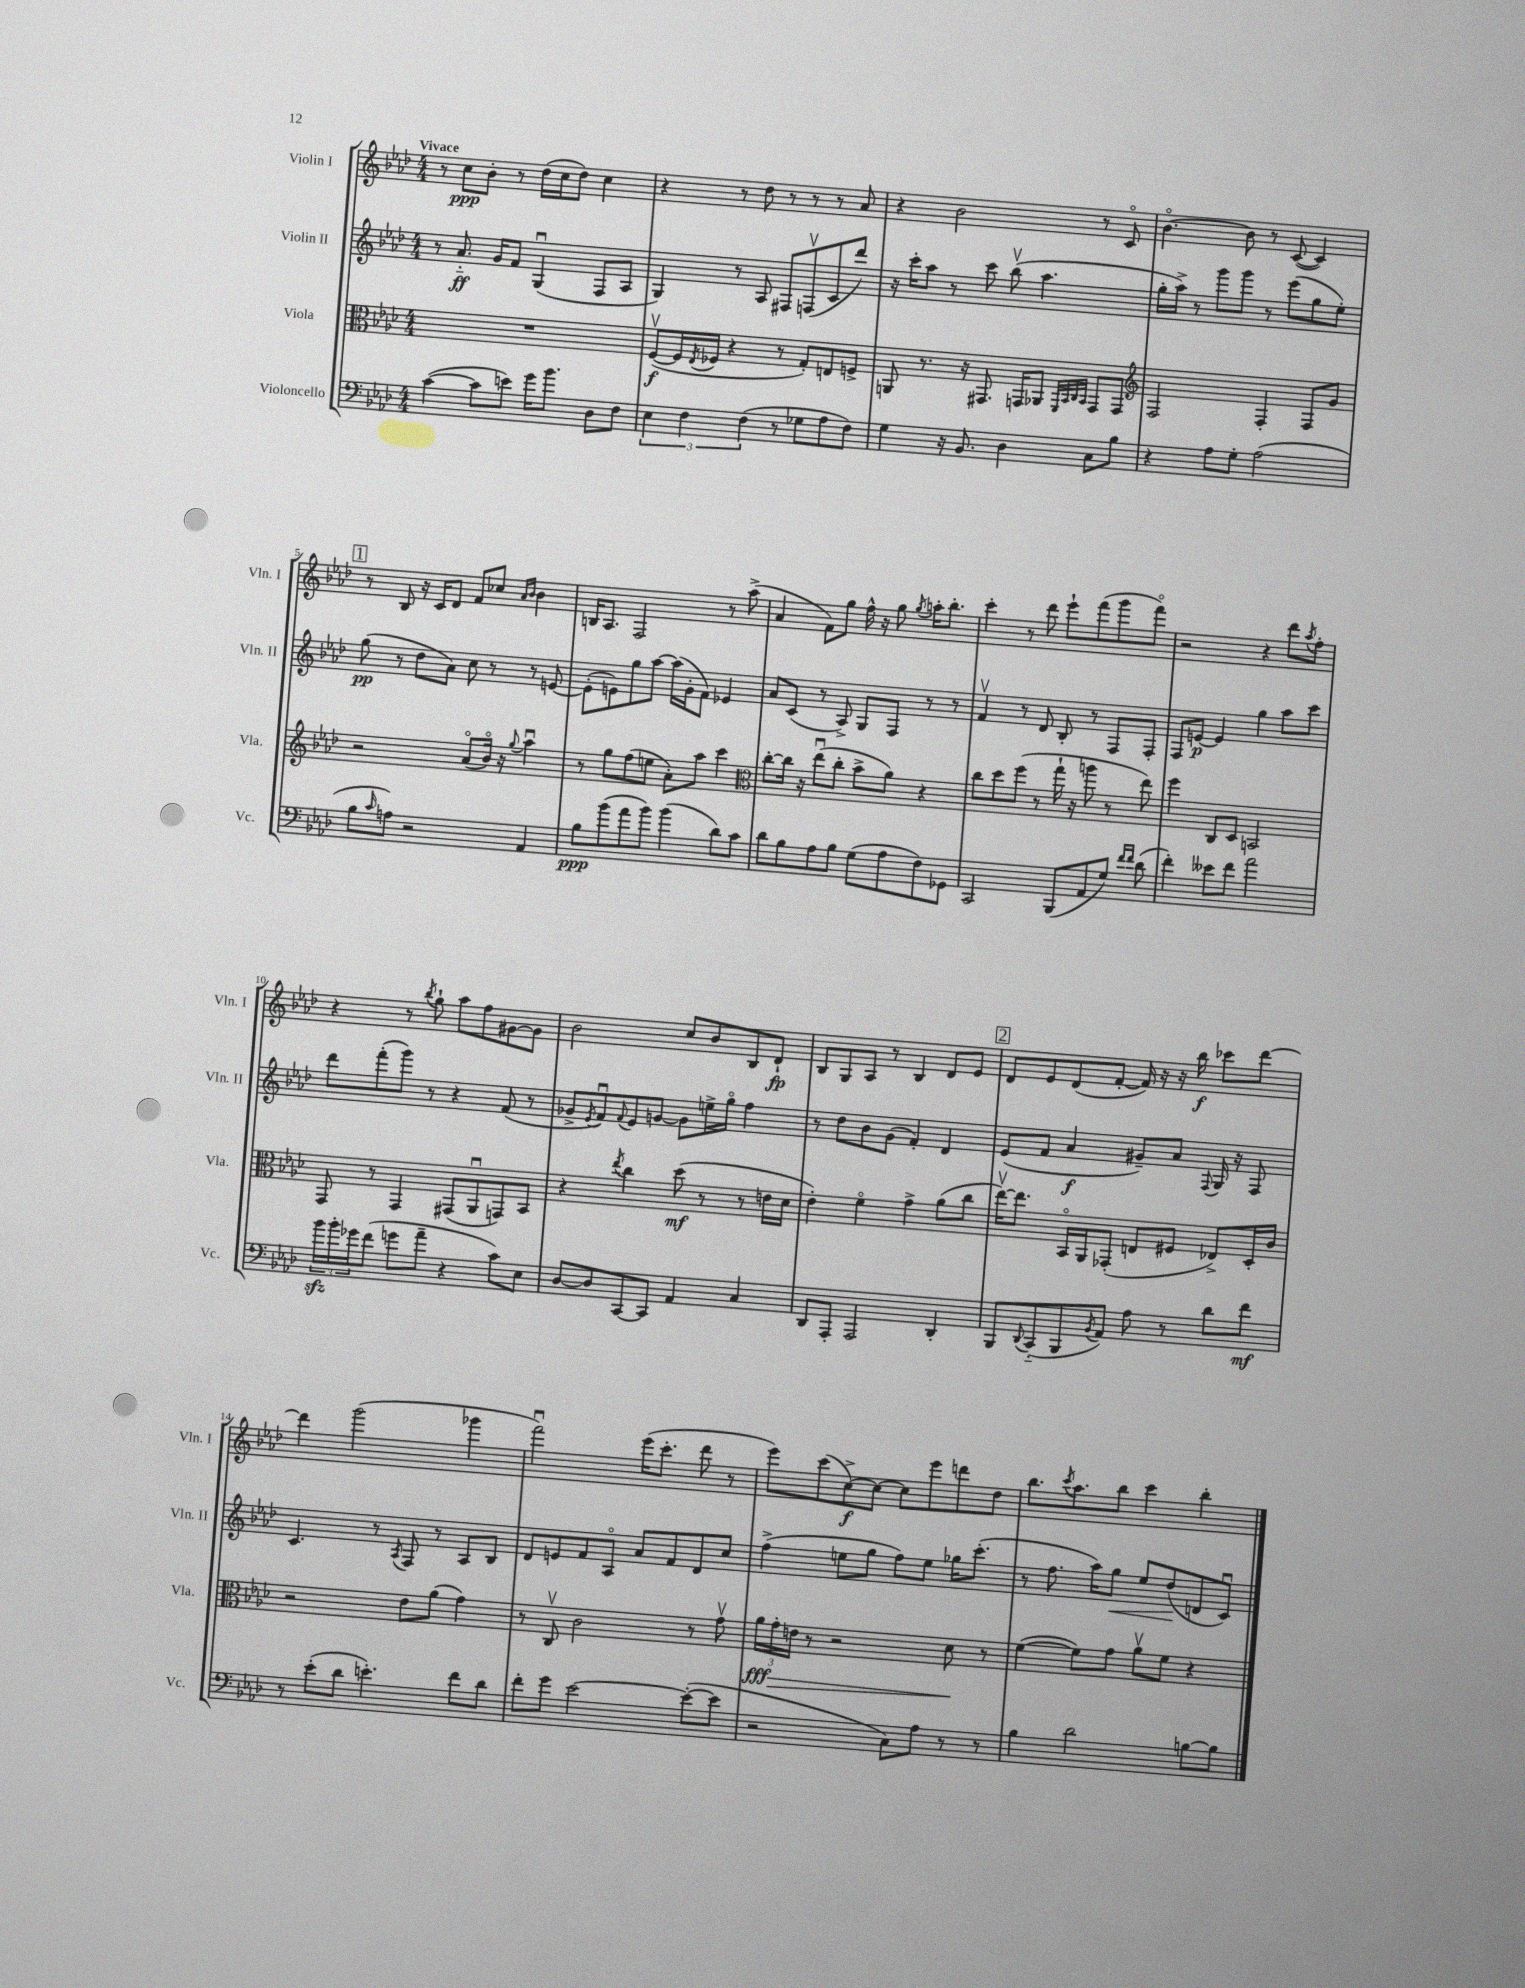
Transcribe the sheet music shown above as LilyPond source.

<<
\new StaffGroup <<
\new Staff = "s0" \with { instrumentName = "Violin I" shortInstrumentName = "Vln. I" } {
    \clef treble \key aes \major \numericTimeSignature \time 4/4 \tempo "Vivace"
    r8 c''8\ppp bes'8-. r8 des''16( c''16 des''8) c''4 |
    r4 r8 des''8 r8 r8 r8 aes'8 |
    r4 bes'2 r8 c'8\flageolet |
    bes'4.~\flageolet bes'8 r8 c'8~( c'4) |
    \mark \markup { \box "1" } r8 bes8 r16 c'16 des'8 f'8 ces''8 \grace { aes'16 bes'16 } bes'4 |
    b16 aes8. f2 r8 aes''8->( |
    aes'4 f'8) g''8 f''16-^ r16 g''8 \acciaccatura { g''8 } a''16-. bes''8.-. |
    c'''4-. r8 des'''8 ees'''8-! f'''8( g'''8 f'''8\flageolet) |
    r2 r4 des'''8 \acciaccatura { aes''8 } f''8-. |
    r4 r8 \acciaccatura { bes''8 } g''8-! aes''8 f''8 gis'8~ gis'8 |
    bes'2 c''8 bes'8 bes8 des'8-!\fp |
    bes8 g8 aes8 r8 bes4 des'8 ees'8 |
    \mark \markup { \box "2" } des'8 ees'8 des'8( f'8~-. f'16) r16 r16 bes''16\f ces'''8 des'''8~ |
    des'''4 g'''2( ges'''4 |
    f'''2\downbow) ees'''16( c'''8.-. des'''8 r8 |
    ees'''8) c'''8( c''8~->\f) c''8~ c''8 ees'''8 d'''8 des''8 |
    bes''8. \acciaccatura { c'''8 } aes''8. bes''8 c'''4 bes''4-. \bar "|." |
}
\new Staff = "s1" \with { instrumentName = "Violin II" shortInstrumentName = "Vln. II" } {
    \clef treble \key aes \major \numericTimeSignature \time 4/4
    r8 aes'8.-_\ff g'16 f'8 g4\downbow( f8 aes8 |
    g4) r8 aes8 fis8 f8\upbow( c'8 des'''8) |
    r16 c'''16-. aes''8 r8 c'''8 bes''8\upbow( aes''4. |
    g''16-. aes''16->) r8 g'''8 g'''8 r8 ees'''8( g''8 ees''8-.) |
    \mark \markup { \box "1" } g''8\pp( r8 des''8 aes'8) c''8 r8 r8 e'8~ |
    e'8-.( e'8) g''8 aes''8~ aes''16( g'16-. f'8) ees'4 |
    aes'8 c'8( r8 aes8->) g8 f8 r8 r8 |
    f'4\upbow r8 des'8 bes8-. r8 f8 f8-. |
    f8 e'8~\p e'4 g''4 aes''8 c'''8 |
    des'''8 f'''8-.( g'''8) r8 r4 f'8( r8 |
    ges'8-> \acciaccatura { ees'8 } f'8\downbow) \appoggiatura { f'8 } ees'8 g'8~ g'8 e''16-> g''16\flageolet f''4 |
    r8 des''8 bes'8 g'8( f'4-.) des'4 |
    \mark \markup { \box "2" } ees'8( f'8 aes'4\f gis'8--) aes'8 \appoggiatura { f8 } g16 r16 f8 |
    c'4. r8 \acciaccatura { aes8 } f8 r8 aes8 bes8 |
    des'8 e'8 f'8 aes8\flageolet aes'8 f'8 des'8 c''8 |
    f''4->( e''8 g''8 f''8) e''8 ges''16 c'''8.-.( |
    r8 f''8. aes''16) g''8\< ees''8 des''8\!( d'8 c'8\downbow) \bar "|." |
}
\new Staff = "s2" \with { instrumentName = "Viola" shortInstrumentName = "Vla." } {
    \clef alto \key aes \major \numericTimeSignature \time 4/4
    R1 |
    f8~\upbow\f( f16 \acciaccatura { ees8 } fes16 r4 r8 g8-.) e8 f8-> |
    a,8 r8. r16 gis,8. g,16 aes,8 \grace { f,32 bes,32 c32 bes,32 } g,8 g,8 |
    \clef treble f2 f4-. f8 g'8 |
    \mark \markup { \box "1" } r2 aes'8\flageolet( bes'16\flageolet) r16 \appoggiatura { g''8 } aes''4\downbow |
    r8 g''8 f''8( e''8 aes'8-.) aes''8 c'''4 |
    \clef alto c''8~-. c''16 r16 ees''8\downbow( c''8-. bes'8-> aes'8) r4 |
    c''8 des''8 f''8( r8 g''16-! r16 a''8 r8 ees''8) |
    f''4 c8 des8 b,2 |
    g,8 r8 g,4 gis,8( aes,8\downbow g,8) bes,8 |
    r4 \acciaccatura { ees''8 } c''4 des''8\mf( r8 r8 e'16 des'16 |
    ees'4-.) f'4\flageolet g'4-> aes'8( c''8 |
    \mark \markup { \box "2" } ees''16~\upbow) ees''8. bes,16\flageolet aes,16 ges,8-.( e8 fis8 ees8->) des16-. c'16 |
    r2 ees'8 aes'8( g'4) |
    r8 c8\upbow c'2 r8 g'8\upbow |
    \tuplet 3/2 { aes'16\fff g'16-.\> e'16 } r8 r2 des'8\! r8 |
    f'4~( f'8) g'8 aes'8\upbow f'8 r4 \bar "|." |
}
\new Staff = "s3" \with { instrumentName = "Violoncello" shortInstrumentName = "Vc." } {
    \clef bass \key aes \major \numericTimeSignature \time 4/4
    c'4~( c'8 e'8) g'16 bes'8. des8 f8 |
    \tuplet 3/2 { ees4 f4 f4( } r8 ges8 aes8 f8) |
    g4 r16 bes,8. des4 c8 bes8 |
    r4 aes8 g8-. aes2( |
    \mark \markup { \box "1" } bes8 \grace { c'16 } a8) r2 aes,4 |
    bes8\ppp bes'8( aes'8 bes'8) bes'4( des'8) c'8 |
    des'8 bes8 aes8 bes8 g8( aes8 f8) ges,8 |
    c,2 bes,,8( aes,8 g8) \grace { f'16 f'16 } des'8( |
    f'4-.) eeses'8 f'8 aes'2 |
    \tuplet 3/2 { bes'16\sfz bes'16-. ges'16 } f'8( g'8 aes'8-- r4 c'8) ees8 |
    des8~ des8 c,8~ c,8 aes,4 c4 |
    des,8 aes,,8-. aes,,2 des,4-. |
    \mark \markup { \box "2" } bes,,8 \appoggiatura { des,8 } c,8-_( bes,,8 \acciaccatura { bes,8 } aes,8) aes8 r8 des'8 f'8\mf |
    r8 ees'8-.( des'8 e'4.-.) f'8 des'8 |
    f'8-. g'8 ees'2~ ees'8~-.( ees'8 |
    r2 c8) aes8 r8 r8 |
    bes4 des'2 b8~ b8 \bar "|." |
}
>>
>>
